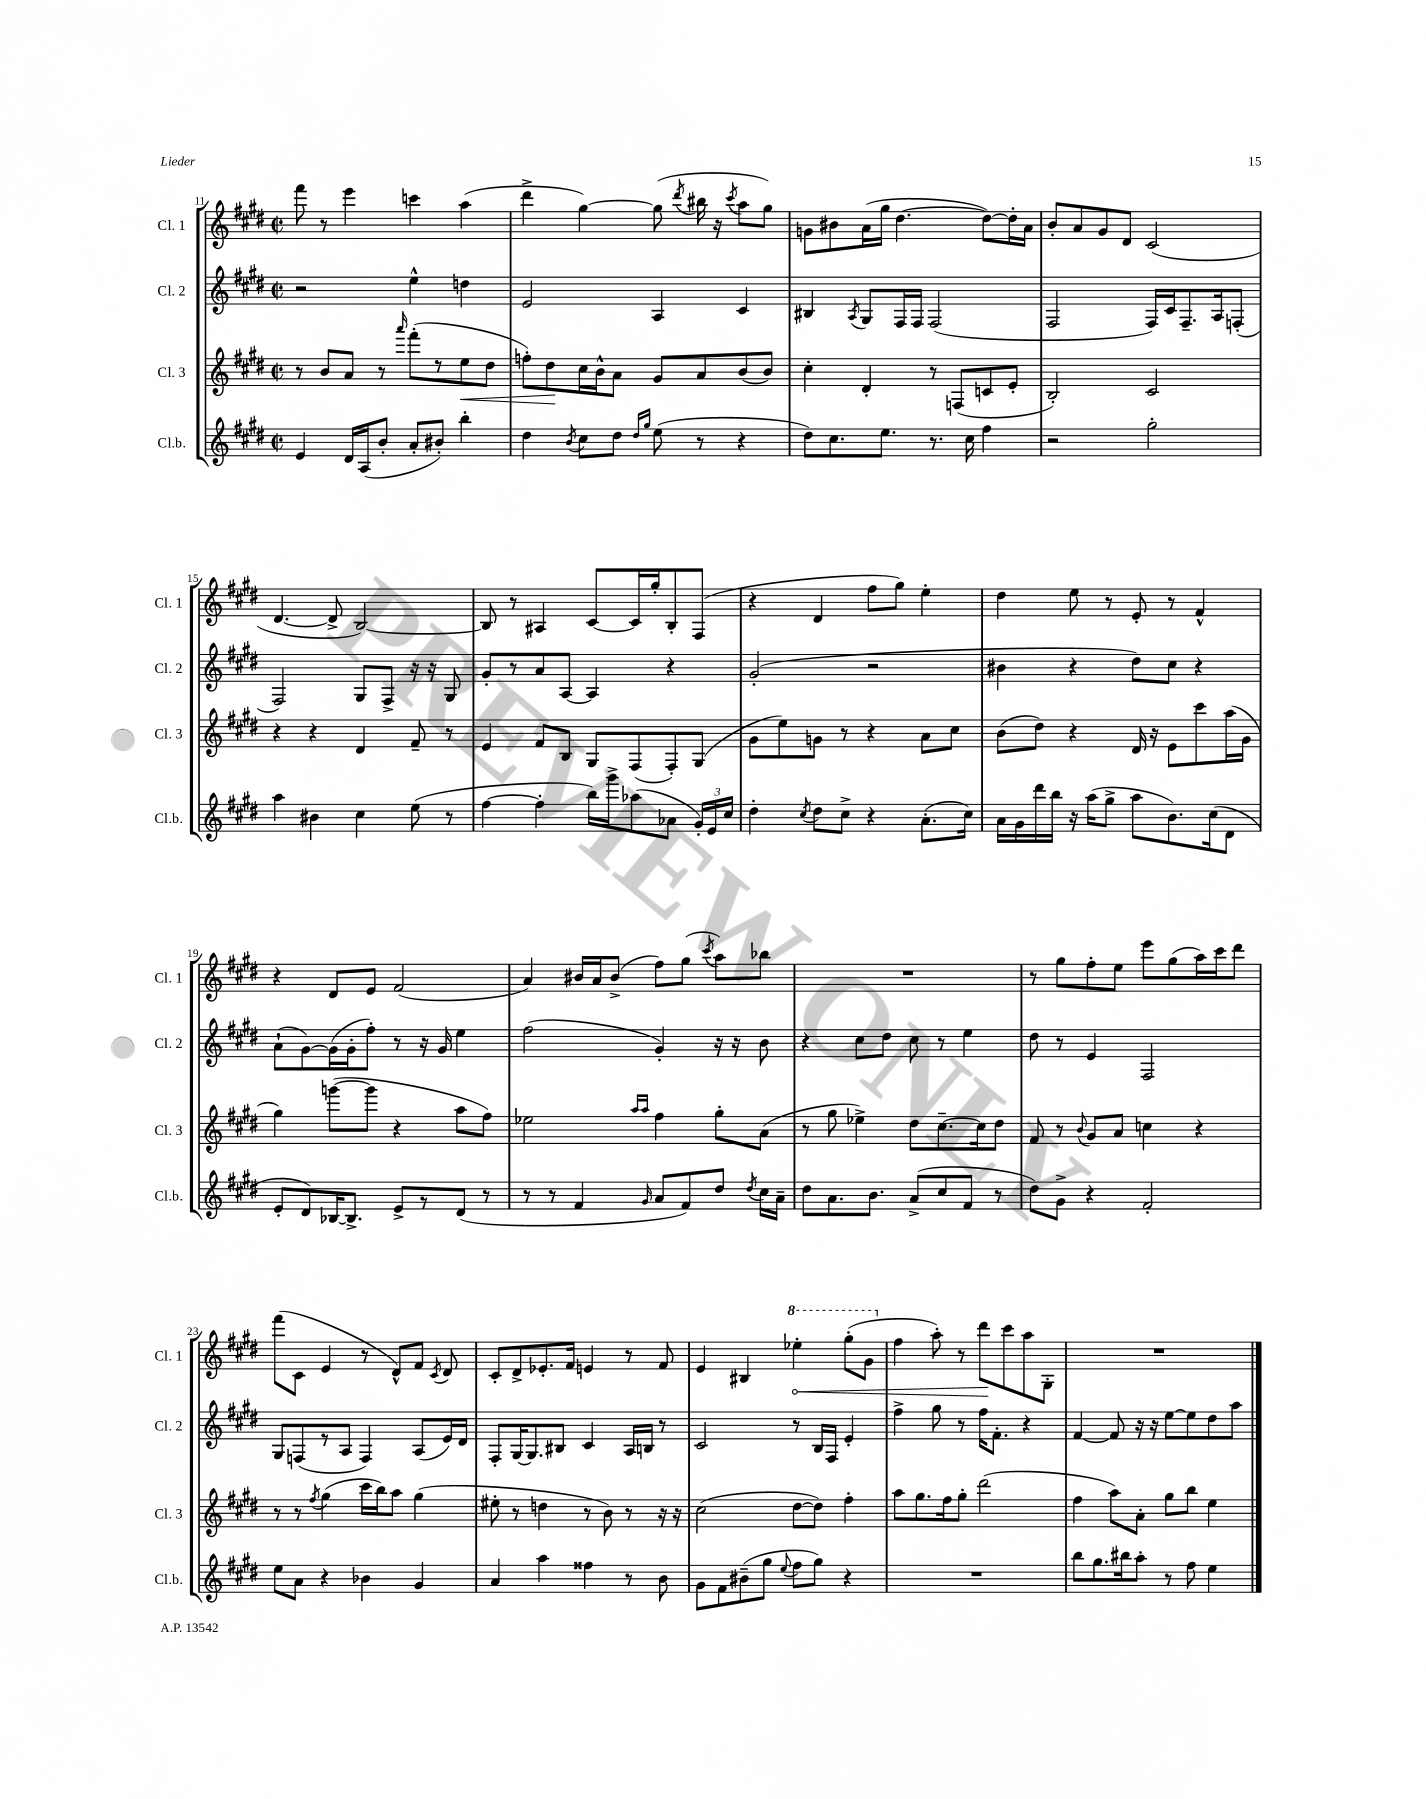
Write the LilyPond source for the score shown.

<<
\new StaffGroup <<
\new Staff = "s0" \with { instrumentName = "Cl. 1" shortInstrumentName = "Cl. 1" } {
    \clef treble \key e \major \defaultTimeSignature \time 2/2
    \autoBeamOff fis'''8 r8 e'''4 c'''4 a''4( |
    dis'''4-> gis''4~) gis''8( \acciaccatura { dis'''8 } bis''16 r16 \acciaccatura { cis'''8 } a''8[ gis''8]) |
    g'8[ bis'8 a'16( gis''16] dis''4.~ dis''8[~) dis''16-. a'16] |
    b'8[-. a'8 gis'8 dis'8] cis'2( |
    dis'4.~ dis'8-> b2~) |
    b8 r8 ais4 cis'8[~ cis'16 gis''16-. b8-. fis8]( |
    r4 dis'4 fis''8[ gis''8]) e''4-. |
    dis''4 e''8 r8 e'8-. r8 fis'4-^ |
    r4 dis'8[ e'8] fis'2( |
    a'4) bis'16[ a'16 bis'8]->( fis''8[) gis''8]( \acciaccatura { cis'''8 } a''8[) bes''8] |
    R1 |
    r8 gis''8[ fis''8-. e''8] e'''8[ gis''8( a''16) cis'''16 dis'''8] |
    fis'''8[( cis'8] e'4 r8 dis'8[-^) fis'8] \acciaccatura { cis'8 } dis'8 |
    cis'8[-. dis'8-> ees'8.-. fis'16] e'4 r8 fis'8 |
    e'4 bis4 \ottava #1 \once \override Hairpin.circled-tip = ##t ees'''4-.\< gis'''8[-.( gis''8] \ottava #0 |
    fis''4 a''8-.) r8 dis'''8[\! cis'''8 a''8 gis8]-. |
    R1 \bar "|." |
}
\new Staff = "s1" \with { instrumentName = "Cl. 2" shortInstrumentName = "Cl. 2" } {
    \clef treble \key e \major \defaultTimeSignature \time 2/2
    \autoBeamOff r2 e''4-^ d''4 |
    e'2 a4 cis'4 |
    bis4 \acciaccatura { a8 } gis8[ fis16 fis16] fis2( |
    fis2 fis16[) cis'16 fis8.-- a16 f8]-.( |
    fis2) gis8[ fis8]-> r16 r16 gis8 |
    gis'8[-. r8 a'8 a8]~ a4 r4 |
    gis'2-.( r2 |
    bis'4 r4 dis''8[) cis''8] r4 |
    a'8[-!( gis'8~) gis'16( gis'16-. fis''8]-.) r8 r16 gis'16 e''4 |
    fis''2( gis'4-.) r16 r16 b'8 |
    r4 cis''8[ dis''8] cis''8 r8 e''4 |
    dis''8 r8 e'4 fis2 |
    gis8[ f8( r8 a8] f4) a8[( e'16) dis'16] |
    fis8[-. gis16~ gis8. bis8] cis'4 a16[ b16] r8 |
    cis'2 r8 b16[ fis16] e'4-. |
    fis''4-> gis''8 r8 fis''16[ fis'8.]-. r4 |
    fis'4~ fis'8 r16 r16 e''8[~ e''8 dis''8 a''8] \bar "|." |
}
\new Staff = "s2" \with { instrumentName = "Cl. 3" shortInstrumentName = "Cl. 3" } {
    \clef treble \key e \major \defaultTimeSignature \time 2/2
    \autoBeamOff r8 b'8[ a'8] r8 \grace { a'''16 } fis'''8[-.( r8 e''8\< dis''8] |
    f''8[-.) dis''8\! cis''16 b'16-^ a'8] gis'8[ a'8 b'8( b'8]) |
    cis''4-. dis'4-. r8 f8[( c'8 e'8]-. |
    b2-.) cis'2 |
    r4 r4 dis'4 fis'8-- r8 |
    e'4 fis'8[ b8] gis8[ fis8( fis8-.) gis8]( |
    gis'8[ e''8) g'8] r8 r4 a'8[ cis''8] |
    b'8[( dis''8]) r4 dis'16 r16 e'8[ cis'''8 a''16( gis'16] |
    gis''4) g'''8[~( g'''8] r4 a''8[ fis''8]) |
    ees''2 \grace { a''16[ a''16] } fis''4 gis''8[-. a'8]( |
    r8 gis''8 ees''4->) dis''8[ cis''8.~-- cis''16 dis''8] |
    fis'8 r8 \appoggiatura { b'8 } gis'8[ a'8] c''4 r4 |
    r8 r8 \acciaccatura { fis''8 } gis''4( cis'''16[ b''16) a''8] gis''4( |
    eis''8-. r8 d''4 r8 b'8) r8 r16 r16 |
    cis''2( dis''8[~ dis''8]) fis''4-. |
    a''8[ gis''8. fis''16 gis''8]-. dis'''2( |
    fis''4 a''8[) a'8]-. gis''8[ b''8] e''4 \bar "|." |
}
\new Staff = "s3" \with { instrumentName = "Cl.b." shortInstrumentName = "Cl.b." } {
    \clef treble \key e \major \defaultTimeSignature \time 2/2
    \autoBeamOff e'4 dis'16[ a16( b'8]-. a'8[-. bis'8]-.) b''4-. |
    dis''4 \acciaccatura { b'8 } cis''8[ dis''8] \grace { dis''16[ gis''16] } e''8( r8 r4 |
    dis''8[) cis''8. e''8.] r8. cis''16 fis''4 |
    r2 gis''2-. |
    a''4 bis'4 cis''4 e''8( r8 |
    fis''4~ fis''4-. b''16[) gis'''16-> aes''8( aes'8] \tuplet 3/2 { gis'16[-.) e'16 cis''16] } |
    dis''4-. \acciaccatura { cis''8 } dis''8[ cis''8]-> r4 a'8.[-.( cis''16]) |
    a'16[ gis'16 dis'''16 b''16] r16 a''16[( gis''8]-> a''8[ b'8.) cis''16( dis'8] |
    e'8[-. dis'8) bes16~ bes8.]-> e'8[-> r8 dis'8]( r8 |
    r8 r8 fis'4 \grace { gis'16 } a'8[ fis'8) dis''8] \acciaccatura { dis''8 } cis''16[ a'16]-- |
    dis''8[ a'8. b'8.] a'8[->( cis''8 fis'8] r8 |
    dis''8[) gis'8]-> r4 fis'2-. |
    e''8[ a'8] r4 bes'4 gis'4 |
    a'4 a''4 fisis''4 r8 b'8 |
    gis'8[ fis'8 bis'8--( gis''8] \appoggiatura { e''8 } fis''8[ gis''8]) r4 |
    R1 |
    b''8[ gis''8. bis''16 a''8]-. r8 fis''8 e''4 \bar "|." |
}
>>
>>
\layout { \context { \Score currentBarNumber = #11 } }
